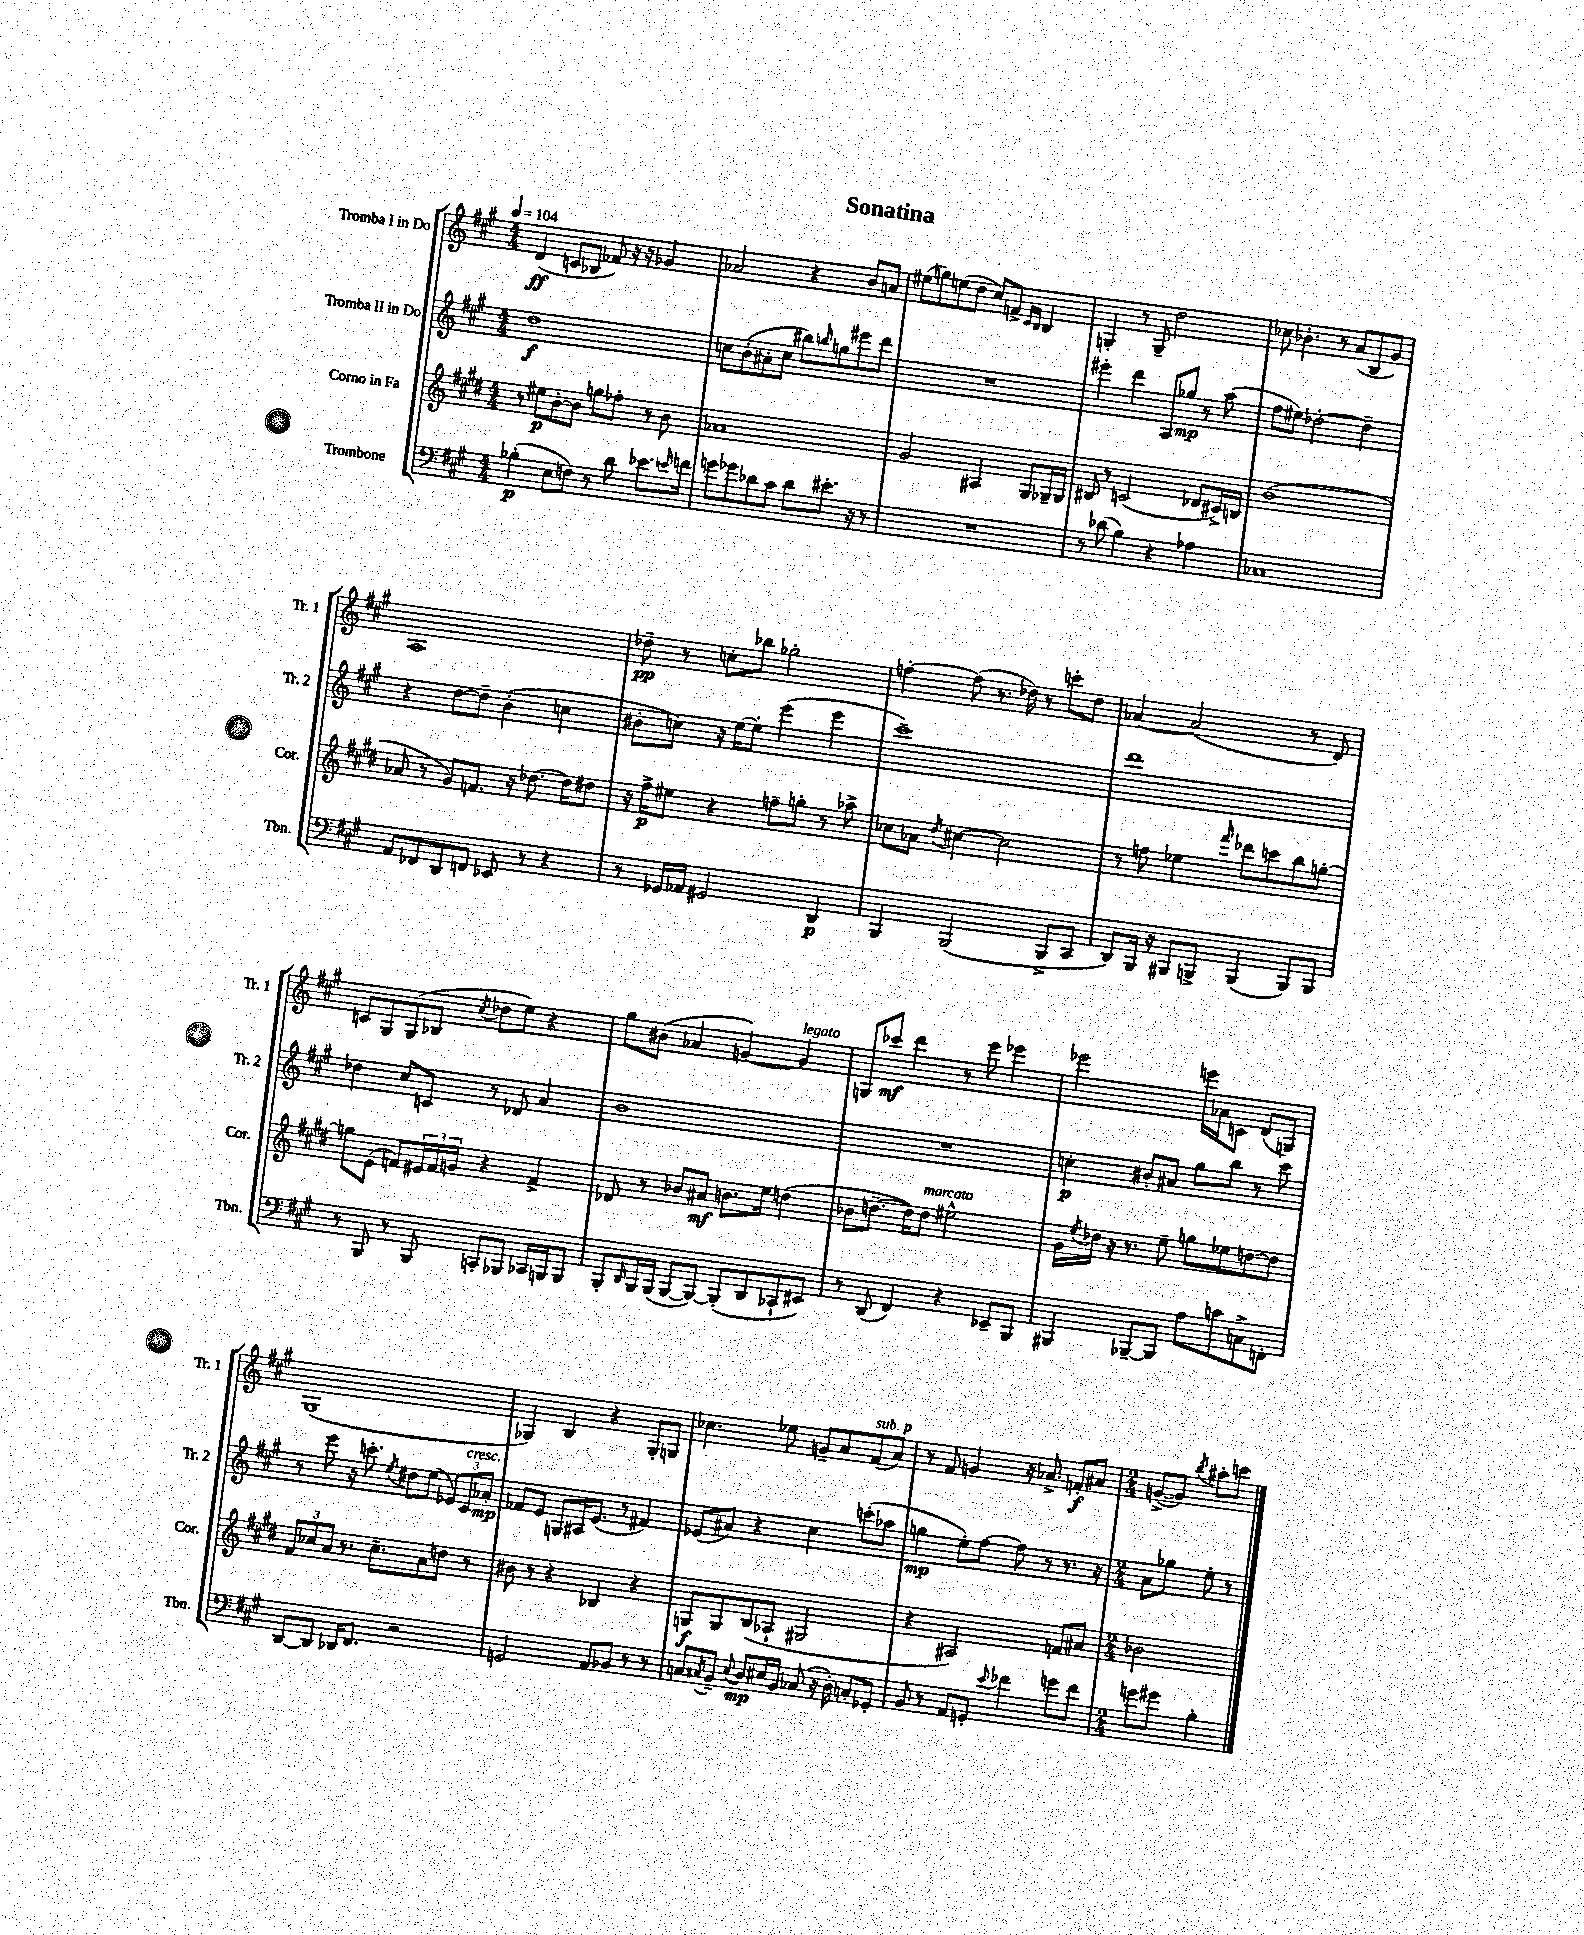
\header { title = "Sonatina" }
<<
\new StaffGroup <<
\new Staff = "s0" \with { instrumentName = "Tromba I in Do" shortInstrumentName = "Tr. 1" } {
    \clef treble \key a \major \numericTimeSignature \time 4/4 \tempo 4 = 104
    d'4\ff( c'8 bes8 fes'8) r16 r16 ges'4 |
    aes'2 r4 b'8 a'8 |
    eis''8( g''8) e''8( d''8 cis''8) f'8-> \grace { cis'16 b16 } b4 |
    g4-. r8 g8-- d''2 |
    ces''8 bes'4.-. r8 a'8( b8 gis'8) |
    a1 |
    des''8--\pp r8 c''8-. bes''8 ges''2-. |
    f''4~-. f''8( r8. des''16) r8 c'''8-. des''8 |
    aes'4~ aes'2( r8 d'8) |
    c'8 gis8 gis8( bes8 \acciaccatura { cis''8 } des''8 e''8) r4 |
    gis''8 bis'8( aes'4 g'4~) g'4^\markup { \italic "legato" } |
    g8 ces'''8\mf d'''4 r8 e'''8 ees'''4 |
    ees'''2 e'''16 aes'16 c'8 d'8( g8) |
    gis1( |
    ges4) b4 r4 ges8-. g8 |
    ces''4. ees''8 g'8-- a'8 fis'8^\markup { \italic "sub. p" }( a'8) |
    r8 fis'8 g'4 r16 aes'8.-> f'8-.\f ais'8 |
    \numericTimeSignature \time 2/4 g'8~->( g'8) \acciaccatura { b''8 } ais''8-. c'''8 \bar "|." |
}
\new Staff = "s1" \with { instrumentName = "Tromba II in Do" shortInstrumentName = "Tr. 2" } {
    \clef treble \key a \major \numericTimeSignature \time 4/4
    d''1\f |
    c''8 b'8-.( ais'8-. c''8 bis''8) \grace { b''16 } g''8 eis'''8 d'''8 |
    R1 |
    eis'''4-. d'''4 a8 ges''8\mp r8 a''8( |
    fis''8 eis''8) des''2~-. des''4-- |
    r4 d''8~ d''8-- b'4-.( c''4 |
    bis'8-. c''8) r16 e''16~ e''8-. e'''4( e'''4 |
    cis'''1--) |
    d'''1 |
    des''4 cis''8 c'8 r8 des'8 a'4 |
    b'1 |
    R1 |
    c''4-.\p bis'8-. ais'8 gis''8 b''8 r8 cis'''8 |
    r8 e'''8 r16 c'''8.-. \acciaccatura { e''8 } dis''8 e''8( \tuplet 3/2 { ees'8) cis'8^\markup { \italic "cresc." } aes'8-.\mp } |
    fes'8 e'8 g8 ais16 e'8.( r8 fis'4) |
    ees'8( ais'8) r4 cis''4 c'''8-.( aes''8 |
    g''4\mp e''8-.) fis''8~ fis''8 r8 r8. r16 |
    \numericTimeSignature \time 2/4 a'8 ges''8 e''8-. r8 \bar "|." |
}
\new Staff = "s2" \with { instrumentName = "Corno in Fa" shortInstrumentName = "Cor." } {
    \clef treble \key e \major \numericTimeSignature \time 4/4
    r8 eis''8\p b'8~-. b'8 g''8 fes''8-. r8 b'8 |
    aes'1 |
    gis'2 ais4 gis8 ges16-- ges16 |
    bis8 r8 c'2( des'8 cis'16->) b16 |
    b'1( |
    aes'8 r8 gis'8) f'8. r16 des''8.~ des''16 dis''8 |
    r16 fis''16->\p eis''8 r4 f''8-- g''8-. r8 aes''8-> |
    ces''8 aes'8 \acciaccatura { dis''8 } cis''4~ cis''2 |
    r8 f''8 ees''4 \grace { fis'''16 } des'''8 c'''8 b''8 g''8~-. |
    g''8 e'8( f'8) \tuplet 3/2 { eis'16 f'16 g'16 } r4 f'4-> |
    des'8 r8 bes'8 ais'8\mf b'8. e''16 d''4( |
    bes'8 d''8.~-- d''16) d''8^\markup { \italic "marcato" } eis''2-^ |
    gis'16 \acciaccatura { e''8 } des''16 r16 r8. e''8-- g''8 ees''8 d''8~ d''8 |
    \tuplet 3/2 { fis'8 ces''8 a'8 } r8. ces''8.-- a'8 d''8 r8 |
    bis'8 r8 r4 bes4 r4 |
    g8\f g8 b8( aes8-! gis2 |
    r4 ais2) f'8 ais'8 |
    \numericTimeSignature \time 2/4 bes'2 \bar "|." |
}
\new Staff = "s3" \with { instrumentName = "Trombone" shortInstrumentName = "Tbn." } {
    \clef bass \key a \major \numericTimeSignature \time 4/4
    bes4-.\p( e8 f8) r8 d'8 ees'8. \grace { e'16 } f'16 |
    g'8 ges'8 des'8 cis'8 des'8 eis'8.-. r16 r8 |
    R1 |
    r8 des'8( b4) r4 aes4 |
    ces1 |
    a,8 fes,8 d,8 f,8 ees,8 r8 r4 |
    r8 ges,16 aes,16 gis,2 d,4\p |
    b,,4 b,,2( b,,8-> cis,8 |
    d,8) b,,16 r16 bis,,8 b,,8-> b,,4( b,,8) b,,8 |
    r8 b,,8 r8 b,,8 c,8-. bes,,8 ces,16 b,,16 b,,8 |
    b,,8-. \grace { d,16 } b,,16 b,,16( b,,8~ b,,8~) b,,8-.( d,8 ces,8-! eis,8) |
    r8 d,8( fis,4) r4 ees,8-- b,,8 |
    bis,,4 bes,,8~-- bes,,8 a8 c'8 c8-> f,8-. |
    d,8~ d,8 des,16 fis,8. r2 |
    g,2 a,8 bes,8 r8 r8 |
    c8 \acciaccatura { cis8 } b,8-- \appoggiatura { e8 } d8\mp eis16 b,16 ces8( r16 d16-.) c8-. ges,8-. |
    b,8 r8 a,8 g,8-. \appoggiatura { e'8 } fes'4 g'8 fes'8 |
    \numericTimeSignature \time 2/4 g'8 gis'8 b4-. \bar "|." |
}
>>
>>
\layout { \context { \Score \remove "Bar_number_engraver" } }
